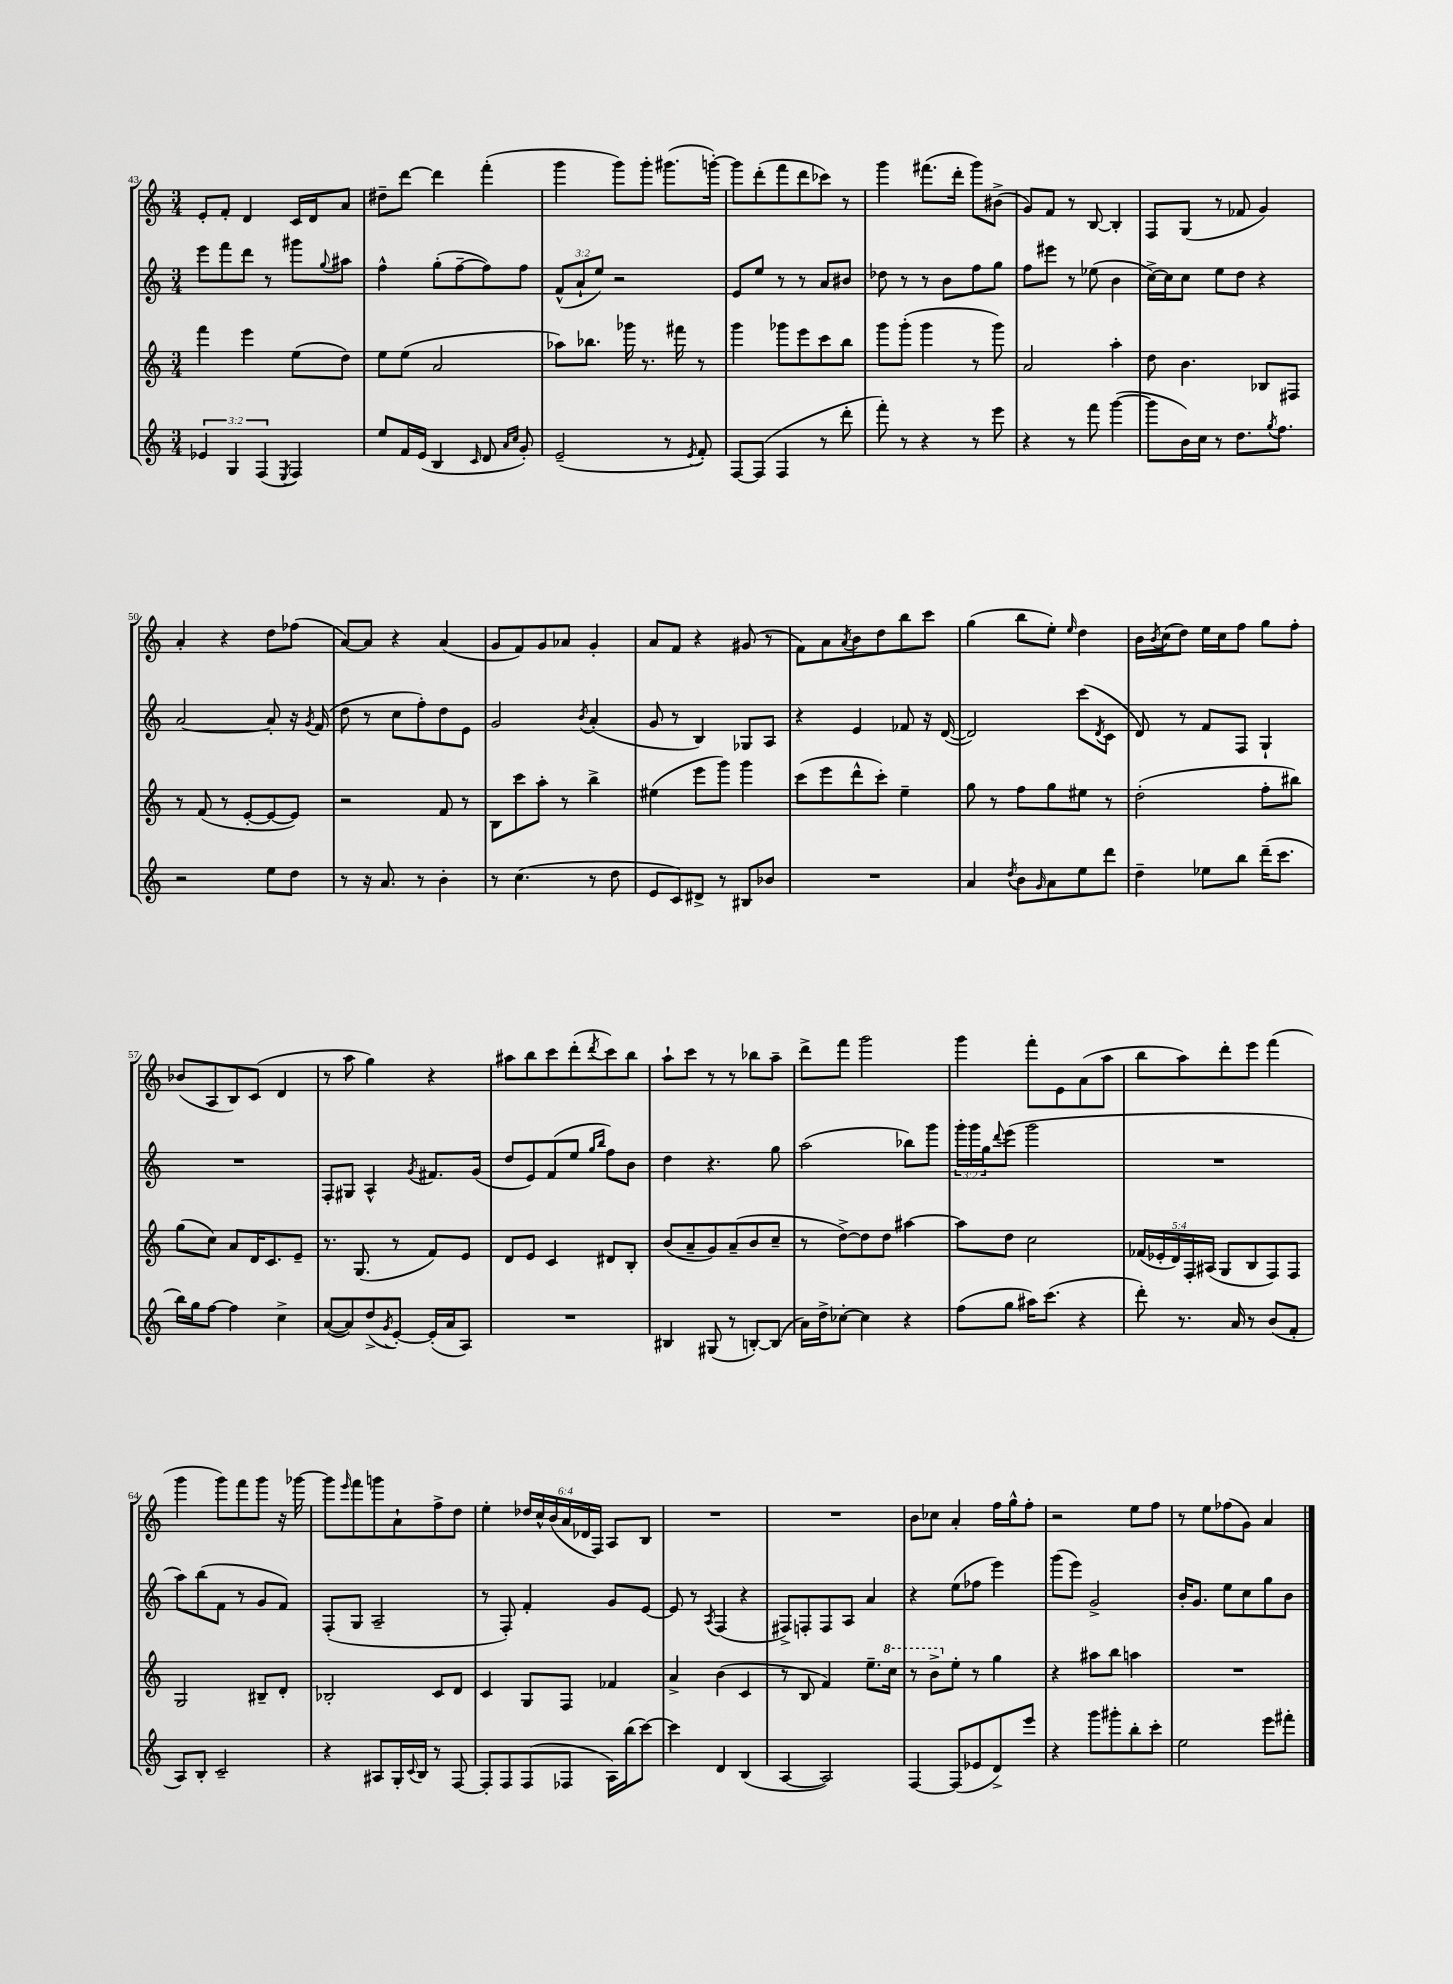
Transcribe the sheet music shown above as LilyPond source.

<<
\new StaffGroup <<
\new Staff = "s0" {
    \clef treble \key c \major \numericTimeSignature \time 3/4 \override Staff.TupletNumber.text = #tuplet-number::calc-fraction-text
    e'8-. f'8-. d'4 c'16 d'16 a'8 |
    dis''8-- d'''8~ d'''4 f'''4-.( |
    g'''4 g'''8) g'''8-. gis'''8.( g'''16~-.) |
    g'''8 d'''8-.( f'''8 d'''8 ces'''8) r8 |
    g'''4 fis'''8.( d'''16-. g'''8) bis'8->( |
    g'8) f'8 r8 b8~ b4-. |
    f8 g8( r8 fes'8 g'4) |
    a'4-. r4 d''8 fes''8( |
    a'8~) a'8 r4 a'4( |
    g'8 f'8) g'8 aes'8 g'4-. |
    a'8 f'8 r4 gis'8( r8 |
    f'8) a'8 \acciaccatura { a'8 } b'8 d''8 b''8 c'''8 |
    g''4( b''8 e''8-.) \grace { e''16 } d''4 |
    b'16 \acciaccatura { b'8 } c''16( d''8) e''16 c''16 f''8 g''8 f''8-. |
    bes'8( a8 b8) c'8( d'4 |
    r8 a''8 g''4) r4 |
    ais''8 b''8 c'''8 d'''8-.( \acciaccatura { d'''8 } c'''8) b''8 |
    a''8-! c'''8 r8 r8 bes''8 a''8-- |
    d'''8-> f'''8 g'''2 |
    g'''4 f'''8-. e'8 a'8( a''8 |
    b''8 a''8) d'''8-. e'''8 f'''4( |
    g'''4 g'''8) f'''8 g'''8 r16 ges'''16~ |
    ges'''8 \grace { e'''16 } f'''8 g'''8 a'8-! f''8-> d''8 |
    e''4-. \tuplet 6/4 { des''16 c''16-^ b'16( a'16 des'16 f16) } a8 b8 |
    R2. |
    R2. |
    b'8 ces''8 a'4-. f''16 g''16-^ f''8-. |
    r2 e''8 f''8 |
    r8 e''8 fes''8( g'8) a'4 \bar "|." |
}
\new Staff = "s1" {
    \clef treble \key c \major \numericTimeSignature \time 3/4 \override Staff.TupletNumber.text = #tuplet-number::calc-fraction-text
    e'''8 f'''8 d'''8 r8 gis'''8 \appoggiatura { g''8 } ais''8 |
    f''4-^ g''8-.( f''8~-- f''8) f''8 |
    \tuplet 3/2 { f'8-^( a'8-! e''8) } r2 |
    e'8 e''8 r8 r8 a'8 bis'8 |
    des''8 r8 r8 b'8 f''8 g''8 |
    f''8 eis'''8 r8 ees''8( b'4 |
    c''16~->) c''16 c''8 e''8 d''8 r4 |
    a'2~ a'8-. r16 \acciaccatura { g'8 } f'16( |
    d''8 r8 c''8 f''8-.) d''8 e'8 |
    g'2 \acciaccatura { b'8 } a'4-.( |
    g'8 r8 b4) ges8 a8 |
    r4 e'4 fes'8 r16 d'16~( |
    d'2) c'''8( \acciaccatura { d'8 } c'8 |
    d'8) r8 f'8 f8 g4-! |
    R2. |
    f8-. gis8 a4-^ \acciaccatura { g'8 } fis'8. g'16( |
    d''8 e'8) f'8( e''8 \grace { g''16 b''16 } f''8) b'8 |
    d''4 r4. g''8 |
    a''2( bes''8) g'''8 |
    \tuplet 3/2 { g'''16-. g'''16 g''16 } \appoggiatura { d'''8 } e'''8( g'''2 |
    R2. |
    a''8) b''8( f'8 r8 g'8 f'8) |
    f8-.( g8 a2-- |
    r8 f8-.) f'4-. g'8 e'8~ |
    e'8 r8 \acciaccatura { a8 } f4( r4 |
    fis8->) f8-. f8 a8 a'4 |
    r4 e''8( fes''8 e'''4) |
    g'''8( e'''8) g'2-> |
    b'16-. g'8. e''8 c''8 g''8 b'8 \bar "|." |
}
\new Staff = "s2" {
    \clef treble \key c \major \numericTimeSignature \time 3/4 \override Staff.TupletNumber.text = #tuplet-number::calc-fraction-text
    f'''4 e'''4 e''8( d''8) |
    e''8 e''8( a'2 |
    aes''8) bes''8. ges'''16 r8. fis'''16 r8 |
    g'''4 ges'''8 e'''8 c'''8 b''8 |
    g'''8 g'''8-.( g'''4 r8 g'''8) |
    a'2 a''4-. |
    d''8 b'4. bes8 fis8 |
    r8 f'8( r8 e'8~-. e'8~ e'8) |
    r2 f'8 r8 |
    b8 c'''8 a''8-. r8 b''4-> |
    eis''4( e'''8 g'''8) g'''4 |
    c'''8( e'''8 d'''8-^ c'''8-.) e''4-- |
    g''8 r8 f''8 g''8 eis''8 r8 |
    d''2-.( f''8-. bis''8) |
    g''8( c''8) a'8 d'16 c'8. e'8-- |
    r8. g8.( r8 f'8) e'8 |
    d'8 e'8 c'4 dis'8 b8-. |
    b'8( a'8-- g'8) a'8--( b'8 c''8-- |
    r8 d''8~->) d''8 d''8 ais''4~ |
    ais''8 d''8 c''2 |
    \tuplet 5/4 { fes'16( ees'16-. d'16) f16-. ais16( } g8 b8 f8) f8 |
    g2 bis8-- d'8-. |
    bes2-. c'8 d'8 |
    c'4 g8 f8 fes'4 |
    a'4-> b'4( c'4 |
    r8 b8 f'4) e''8.-- \ottava #1 c'''16 |
    r8 b''8-> \ottava #0 e''8-. r8 g''4 |
    r4 ais''8 b''8 a''4 |
    R2. \bar "|." |
}
\new Staff = "s3" {
    \clef treble \key c \major \numericTimeSignature \time 3/4 \override Staff.TupletNumber.text = #tuplet-number::calc-fraction-text
    \tuplet 3/2 { ees'4 g4 f4( } \acciaccatura { e8 } f4) |
    e''8 f'16 e'16( b4 \grace { c'16 } d'8 \grace { a'16 c''16 } g'8-.) |
    e'2--( r8 \acciaccatura { e'8 } f'8-.) |
    f8~ f8( f4 r8 d'''8-. |
    f'''8-.) r8 r4 r8 e'''8 |
    r4 r8 f'''8 g'''4~( |
    g'''8 b'16) c''16 r8 d''8. \acciaccatura { g''8 } f''8. |
    r2 e''8 d''8 |
    r8 r16 a'8. r8 b'4-. |
    r8 c''4.( r8 d''8 |
    e'8 c'8) dis'8-> r8 bis8 bes'8 |
    R2. |
    a'4 \acciaccatura { d''8 } b'8 \grace { g'16 } a'8 e''8 d'''8 |
    d''4-- ees''8 b''8 d'''16--( c'''8. |
    b''16) g''16 f''8~ f''4 c''4-> |
    a'8~( a'8) d''8->( \acciaccatura { g'8 } e'8~-.) e'16-.( a'16 a8) |
    R2. |
    bis4 gis8( r8 b8~-.) b8( |
    a'16) d''16-> ces''8~-. ces''4 r4 |
    f''8( g''8 ais''16) c'''8.( r4 |
    d'''8-.) r8. a'16 r8 b'8( f'8-. |
    a8) b8-. c'2-- |
    r4 ais8 g16-. \appoggiatura { c'8 } b16 r8 f8~ |
    f8-. f8 f8( fes8 a16) b''16( c'''8~) |
    c'''4 d'4 b4( |
    a4~ a2) |
    f4~ f8( ees'8 d'8->) e'''8 |
    r4 g'''8 gis'''8-. b''8-. c'''8-. |
    e''2 e'''8 fis'''8-. \bar "|." |
}
>>
>>
\layout { \context { \Score currentBarNumber = #43 } }
